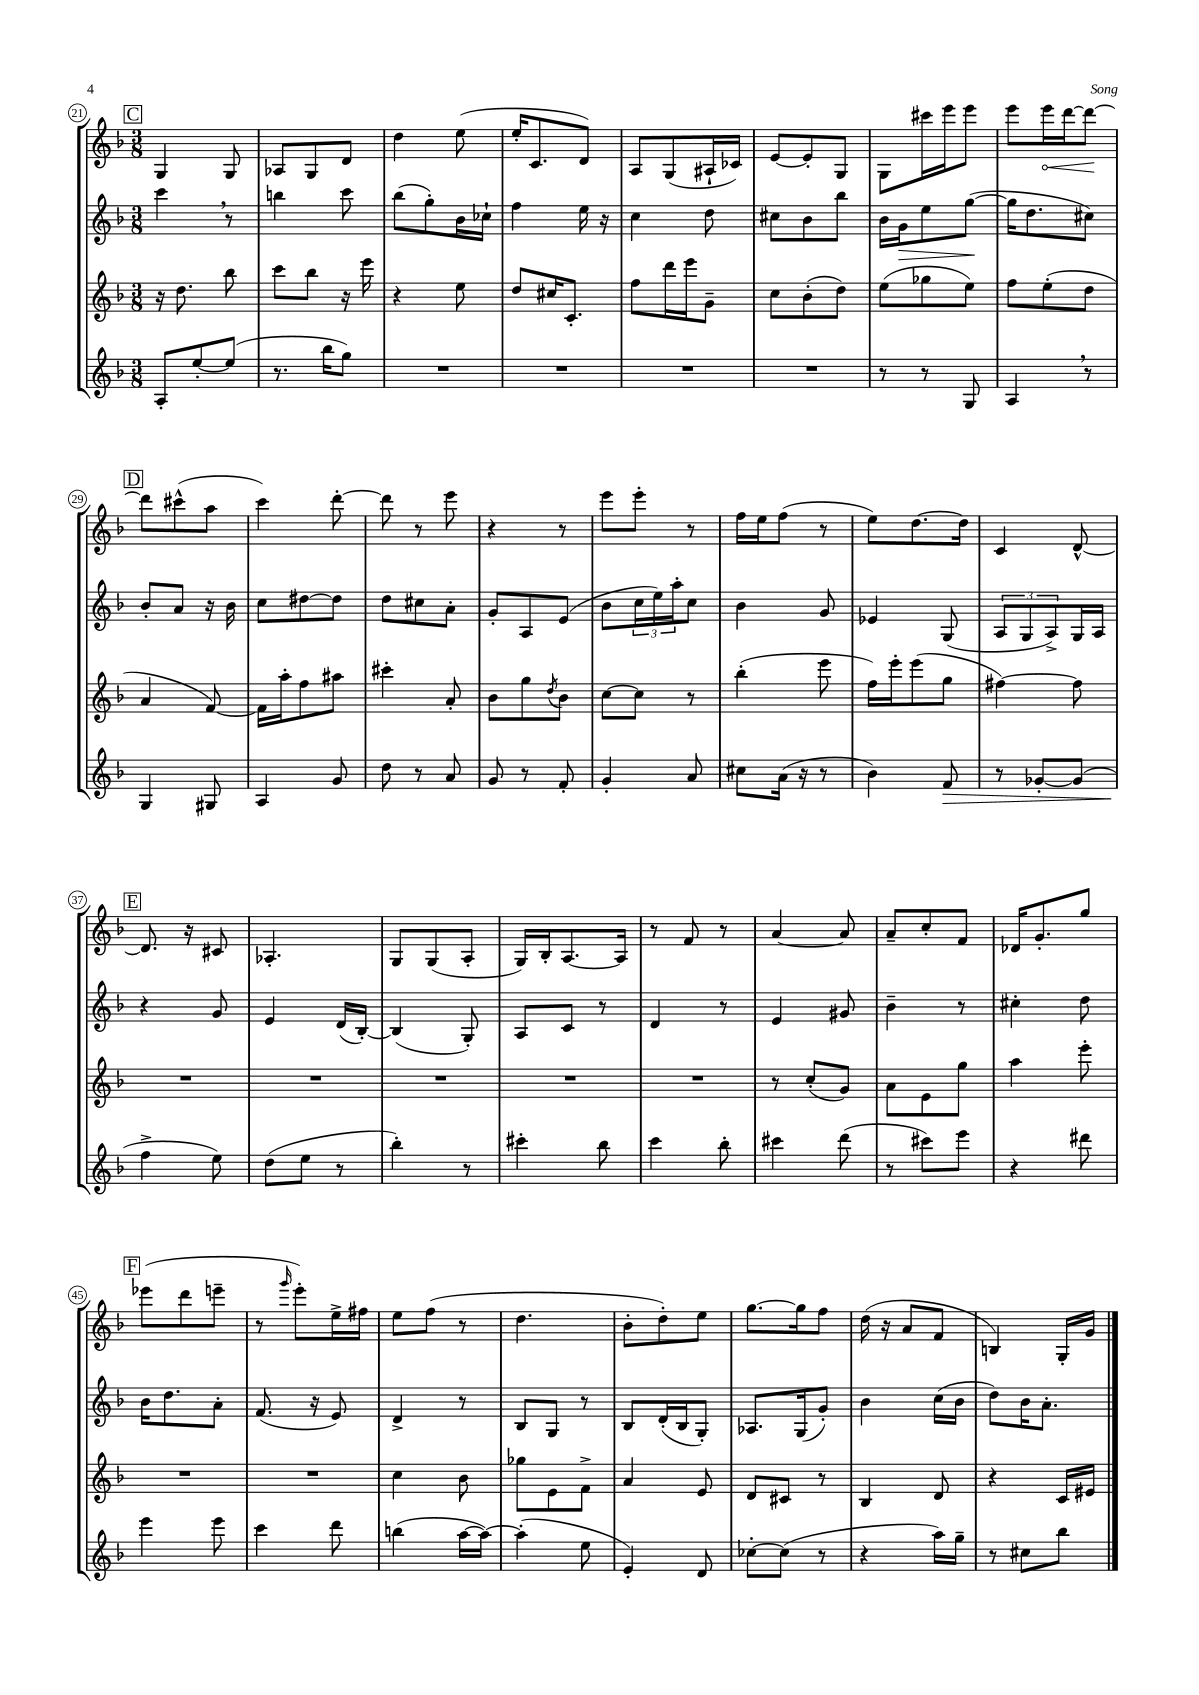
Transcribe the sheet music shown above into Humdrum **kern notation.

**kern	**kern	**kern	**kern
*staff4	*staff3	*staff2	*staff1
*clefG2	*clefG2	*clefG2	*clefG2
*k[b-]	*k[b-]	*k[b-]	*k[b-]
*M3/8	*M3/8	*M3/8	*M3/8
8A'	16r	4ccc	4G
.	8.dd	.	.
[8ee'	.	.	.
(8ee]	8bb-	8r	8G
=	=	=	=
8.r	8ccc	4bb	8A-
.	8bb-	.	8G
16bb-	.	.	.
8gg)	16r	8ccc	8d
.	16eee	.	.
=	=	=	=
4.r	4r	(8bb-	4dd
.	.	8gg')	.
.	8ee	16b-	(8ee
.	.	16cc-`	.
=	=	=	=
4.r	8dd	4ff	16ee'
.	.	.	8.c
.	16cc#	.	.
.	8.c'	.	.
.	.	16ee	8d)
.	.	16r	.
=	=	=	=
4.r	8ff	4cc	8A
.	16ddd	.	(8G
.	16eee	.	.
.	8g~	8dd	16A#`
.	.	.	16c-)
=	=	=	=
4.r	8cc	8cc#	[8e
.	(8b-'	8b-	8e']
.	8dd)	8bb-	8G
=	=	=	=
8r	(8ee	16b-	8G
.	.	16g	.
8r	8gg-	8ee	16ccc#
.	.	.	16eee
8G	8ee)	([8gg	8eee
=	=	=	=
4A	8ff	16gg]	8eee
.	.	8.dd	.
.	(8ee'	.	16eee
.	.	.	[16ddd
8r	8dd	8cc#)	8ddd_
=	=	=	=
4G	4a	8b-'	8ddd]
.	.	8a	(8ccc#^^
8G#	[8f)	16r	8aa
.	.	16b-	.
=	=	=	=
4A	16f]	8cc	4ccc)
.	16aa'	.	.
.	8ff	[8dd#	.
8g	8aa#	8dd#]	[8ddd'
=	=	=	=
8dd	4ccc#'	8dd	8ddd]
8r	.	8cc#	8r
8a	8a'	8a'	8eee
=	=	=	=
8g	8b-	8g'	4r
8r	8gg	8A	.
.	8qdd	.	.
8f'	8b-	(8e	8r
=	=	=	=
4g'	[8cc	8b-	8eee
.	8cc]	24cc	8eee'
.	.	24ee)	.
.	.	24aa'	.
8a	8r	8cc	8r
=	=	=	=
8cc#	(4bb-'	4b-	16ff
.	.	.	16ee
(16a	.	.	(8ff
16r	.	.	.
8r	8eee	8g	8r
=	=	=	=
4b-)	16ff)	4e-	8ee)
.	16eee'	.	.
.	(8eee	.	[8.dd
8f	8gg	(8G	.
.	.	.	16dd]
=	=	=	=
8r	[4ff#)	12A	4c
.	.	12G	.
[8g-'	.	.	.
.	.	12A^)	.
(8g-]	8ff#]	16G	[8d^^
.	.	16A	.
=	=	=	=
4ff^	4.r	4r	8.d]
.	.	.	16r
8ee)	.	8g	8c#
=	=	=	=
(8dd	4.r	4e	4.A-'
8ee	.	.	.
8r	.	(16d	.
.	.	[16B-')	.
=	=	=	=
4bb-')	4.r	(4B-]	8G
.	.	.	(8G
8r	.	8G')	8A'
=	=	=	=
4ccc#'	4.r	8A	16G)
.	.	.	16B-'
.	.	8c	[8.A
8bb-	.	8r	.
.	.	.	16A]
=	=	=	=
4ccc	4.r	4d	8r
.	.	.	8f
8bb-'	.	8r	8r
=	=	=	=
4ccc#	8r	4e	[4a
.	(8cc'	.	.
(8ddd	8g)	8g#	8a]
=	=	=	=
8r	8a	4b-~	8a~
8ccc#)	8e	.	8cc'
8eee	8gg	8r	8f
=	=	=	=
4r	4aa	4cc#'	16d-
.	.	.	8.g'
8ddd#	8eee'	8dd	8gg
=	=	=	=
4eee	4.r	16b-	(8eee-
.	.	8.dd	.
.	.	.	8ddd
8eee	.	8a'	8eee~
=	=	=	=
4ccc	4.r	(8.f	8r
.	.	.	16qqggg
.	.	.	8eee')
.	.	16r	.
8ddd	.	8e)	16ee^
.	.	.	16ff#
=	=	=	=
(4bb	4cc	4d^	8ee
.	.	.	(8ff
[16aa	8b-	8r	8r
16aa_)	.	.	.
=	=	=	=
(4aa']	8gg-	8B-	4.dd
.	8e	8G	.
8ee	8f^	8r	.
=	=	=	=
4e')	4a	8B-	8b-'
.	.	(16d'	8dd')
.	.	16B-	.
8d	8e	8G')	8ee
=	=	=	=
[8cc-'	8d	8.A-	[8.gg
(8cc-]	8c#	.	.
.	.	(16G	16gg]
8r	8r	8g')	8ff
=	=	=	=
4r	4B-	4b-	(16dd
.	.	.	16r
.	.	.	8a
16aa)	8d	(16cc	8f
16gg~	.	16b-	.
=	=	=	=
8r	4r	8dd)	4B)
8cc#	.	16b-	.
.	.	8.a'	.
8bb-	16c	.	16G'
.	16e#	.	16g
==	==	==	==
*-	*-	*-	*-
